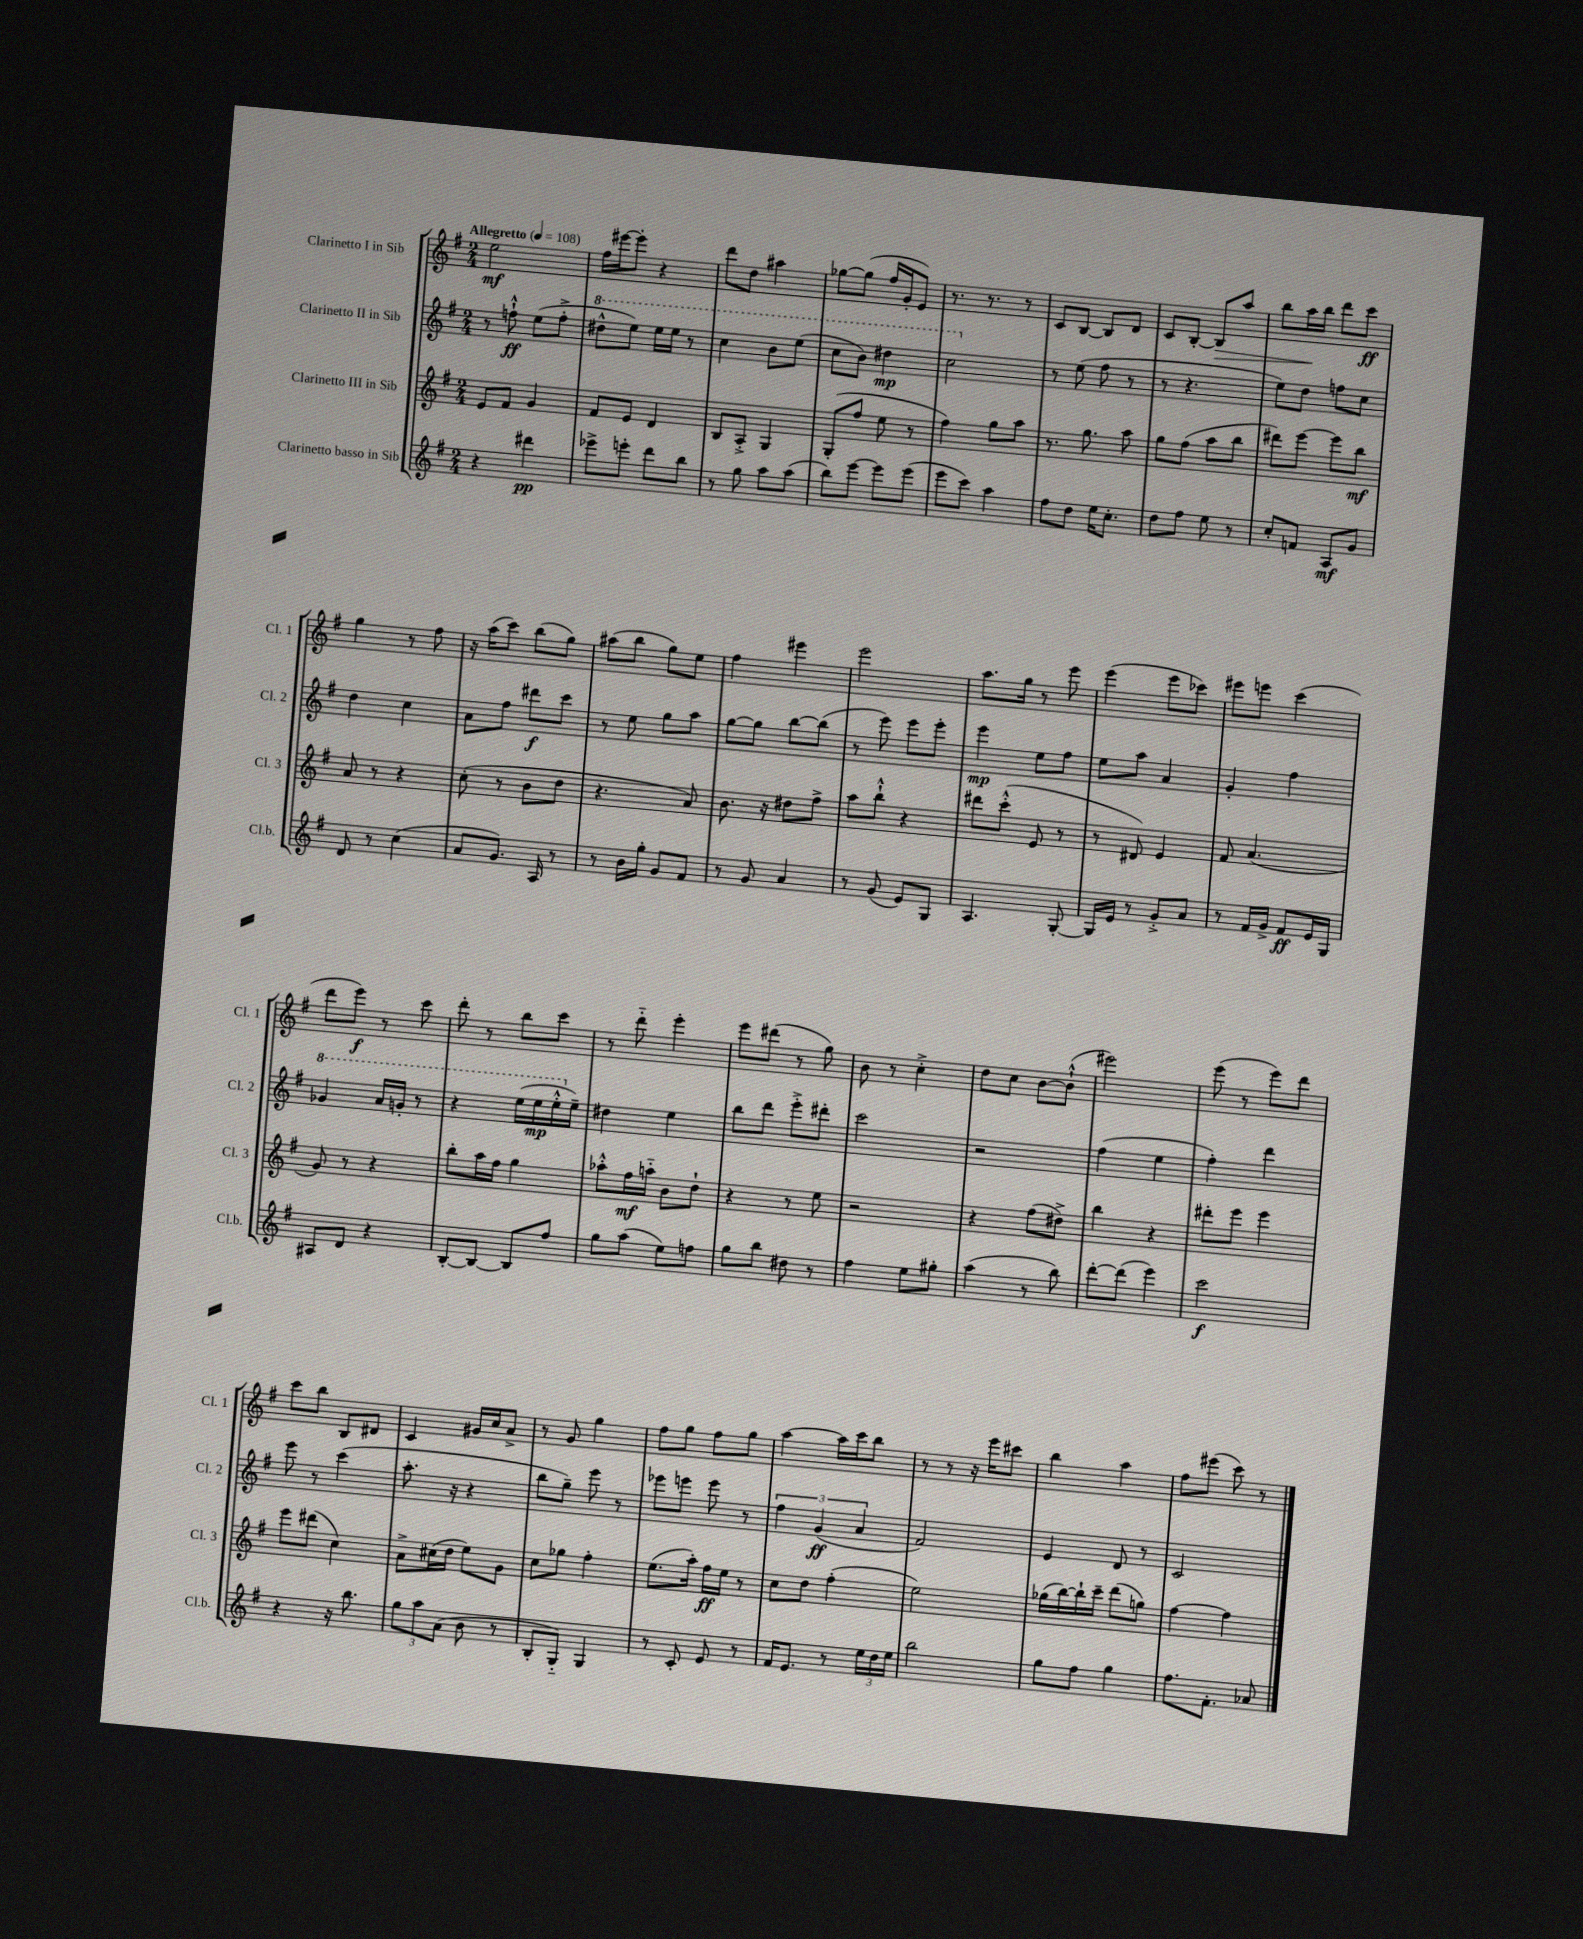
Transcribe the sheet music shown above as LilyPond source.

<<
\new StaffGroup <<
\new Staff = "s0" \with { instrumentName = "Clarinetto I in Sib" shortInstrumentName = "Cl. 1" } {
    \clef treble \key g \major \numericTimeSignature \time 2/4 \tempo "Allegretto" 4 = 108
    \autoBeamOff e''2\mf |
    fis''16[ eis'''16~ eis'''8]-. r4 |
    d'''8[ d''8] ais''4 |
    ges''8[~ ges''8]( fis''16[ g'16-. e'8]) |
    r8. r8. r8 |
    c'8[ b8]~ b8[ d'8] |
    c'8[ b8]~-. b8[\> a''8] |
    b''8[ a''16\! b''16] d'''8[ c'''8]\ff |
    g''4 r8 fis''8 |
    r16 a''16[( c'''8]) b''8[( g''8]) |
    ais''8[( b''8] g''8[) e''8] |
    fis''4 eis'''4 |
    e'''2 |
    a''8.[ g''16] r8 e'''8 |
    e'''4( e'''8[ ces'''8]) |
    eis'''8[ e'''8] c'''4( |
    d'''8[ e'''8]\f) r8 c'''8 |
    d'''8-. r8 b''8[ c'''8] |
    r8 d'''8-_ e'''4-. |
    e'''8[ dis'''8]( r8 g''8) |
    b'8 r8 c''4-.-> |
    d''8[ c''8] b'8[~ b'8]-!-^( |
    eis'''2) |
    e'''8( r8 e'''8[) d'''8] |
    c'''8[ b''8] b8[ dis'8] |
    c'4 gis'16[ c''16 a'8]-> |
    r8 g'8 g''4 |
    fis''8[ g''8] fis''8[ g''8] |
    a''4~ a''16[ c'''16 b''8] |
    r8 r8 r16 e'''16[ cis'''8] |
    b''4 a''4 |
    fis''8[ eis'''8]( c'''8) r8 \bar "|." |
}
\new Staff = "s1" \with { instrumentName = "Clarinetto II in Sib" shortInstrumentName = "Cl. 2" } {
    \clef treble \key g \major \numericTimeSignature \time 2/4
    \autoBeamOff r8 f''8-!-^\ff e''8[( f''8]-.-> |
    \ottava #1 dis'''8[-^ e'''8]) e'''16[ e'''16] r8 |
    c'''4 b''8[ e'''8]( |
    c'''8[ b''8]) dis'''4\mp |
    c'''2 \ottava #0 |
    r8 e''8( fis''8 r8 |
    r8 r4. |
    e''8[) d''8] f''8[ c''8] |
    d''4 c''4 |
    a'8[ fis''8] dis'''8[\f c'''8] |
    r8 e''8 g''8[ a''8] |
    g''8[~ g''8] b''8[~ b''8]( |
    r8 e'''8) e'''8[ e'''8]-. |
    e'''4\mp e''8[ fis''8] |
    e''8[ a''8] a'4 |
    g'4-. fis''4 |
    \ottava #1 ges''4 a''16[ g''16]-. r8 |
    r4 e'''16[( e'''16\mp e'''16-.-^ \ottava #0 e''16]--) |
    dis''4 e''4 |
    b''8[ d'''8] e'''8[-.-> dis'''8]-. |
    c'''2 |
    r2 |
    fis''4( e''4 |
    fis''4-.) d'''4 |
    e'''8 r8 c'''4( |
    a''8.-. r16 r4 |
    b''8[ g''8]--) e'''8 r8 |
    ees'''8[ e'''8] e'''8 r8 |
    \tuplet 3/2 { fis''4 g'4\ff( a'4 } |
    fis'2) |
    e'4 d'8 r8 |
    c'2 \bar "|." |
}
\new Staff = "s2" \with { instrumentName = "Clarinetto III in Sib" shortInstrumentName = "Cl. 3" } {
    \clef treble \key g \major \numericTimeSignature \time 2/4
    \autoBeamOff e'8[ fis'8] g'4 |
    fis'8[ e'8] d'4 |
    b8[ a8]-.-> g4 |
    g8[-.( fis''8] e''8 r8 |
    fis''4) g''8[ a''8] |
    r8. g''8. a''8 |
    g''8[ fis''8]( a''8[ b''8] |
    dis'''8[) e'''8]~ e'''8[ b''8]\mf |
    a'8 r8 r4 |
    c''8-.( r8 b'8[ d''8] |
    r4. a'8) |
    b'8. r16 dis''8[ fis''8]-> |
    a''8[ b''8]-!-^ r4 |
    dis'''8[ c'''8]-.-^( e'8 r8 |
    r8 dis'8) e'4 |
    fis'8 a'4.( |
    g'8) r8 r4 |
    b''8[-. a''16 fis''16] g''4 |
    aes''8[-.-^ fis''16\mf a''16]-_ b'8[ d''8]-! |
    r4 r8 e''8 |
    r2 |
    r4 fis''8[( dis''8]->) |
    b''4 r4 |
    dis'''8[-. e'''8] e'''4 |
    e'''8[ dis'''8]( c''4) |
    a'8[-> cis''16( d''16] e''8[) g'8] |
    c''8[ ges''8] fis''4-. |
    e''8.[( a''16]-.) fis''16[\ff e''16] r8 |
    c''8[ d''8] fis''4-.( |
    e''2) |
    ges''16[( b''16~) b''16-! c'''16]-- d'''8[( g''8]) |
    fis''4~ fis''4 \bar "|." |
}
\new Staff = "s3" \with { instrumentName = "Clarinetto basso in Sib" shortInstrumentName = "Cl.b." } {
    \clef treble \key g \major \numericTimeSignature \time 2/4
    \autoBeamOff r4 dis'''4\pp |
    ees'''8[-> e'''8]-. d'''8[ b''8] |
    r8 g''8 a''8[ a''8]( |
    b''8[) e'''8]~ e'''8[ e'''8]( |
    e'''8[ c'''8]) a''4 |
    fis''8[ d''8] e''16[ c''8.]-. |
    d''8[ fis''8] e''8 r8 |
    c''8[-. f'8] a8[\mf g'8] |
    d'8 r8 c''4( |
    a'8[ g'8.]) a16 r8 |
    r8 b'16[ g''16]-. g'8[ fis'8] |
    r8 g'8 a'4 |
    r8 g'8( e'8[) g8] |
    a4. g8~-. |
    g16[ e'16] r8 g'8[-.-> a'8] |
    r8 fis'16[ g'16]-> fis'8[\ff e'16 g16] |
    ais8[ d'8] r4 |
    b8[~-. b8]~ b8[ fis''8] |
    g''8[ a''8]( e''8[) f''8] |
    g''8[ b''8] dis''8 r8 |
    fis''4 e''8[ gis''8]-. |
    a''4( r8 b''8) |
    d'''8[~-. d'''8]( e'''4) |
    c'''2\f |
    r4 r16 b''8. |
    \tuplet 3/2 { g''8[ a''8 a'8]( } b'8 r8 |
    b8[-. g8]-_) g4 |
    r8 c'8-. e'8 r8 |
    fis'16[ e'8.] r8 \tuplet 3/2 { e''16[ d''16 e''16] } |
    b''2 |
    g''8[ fis''8] g''4 |
    fis''8.[ fis'8.]-. aes'8 \bar "|." |
}
>>
>>
\layout { \context { \Score \remove "Bar_number_engraver" } }
